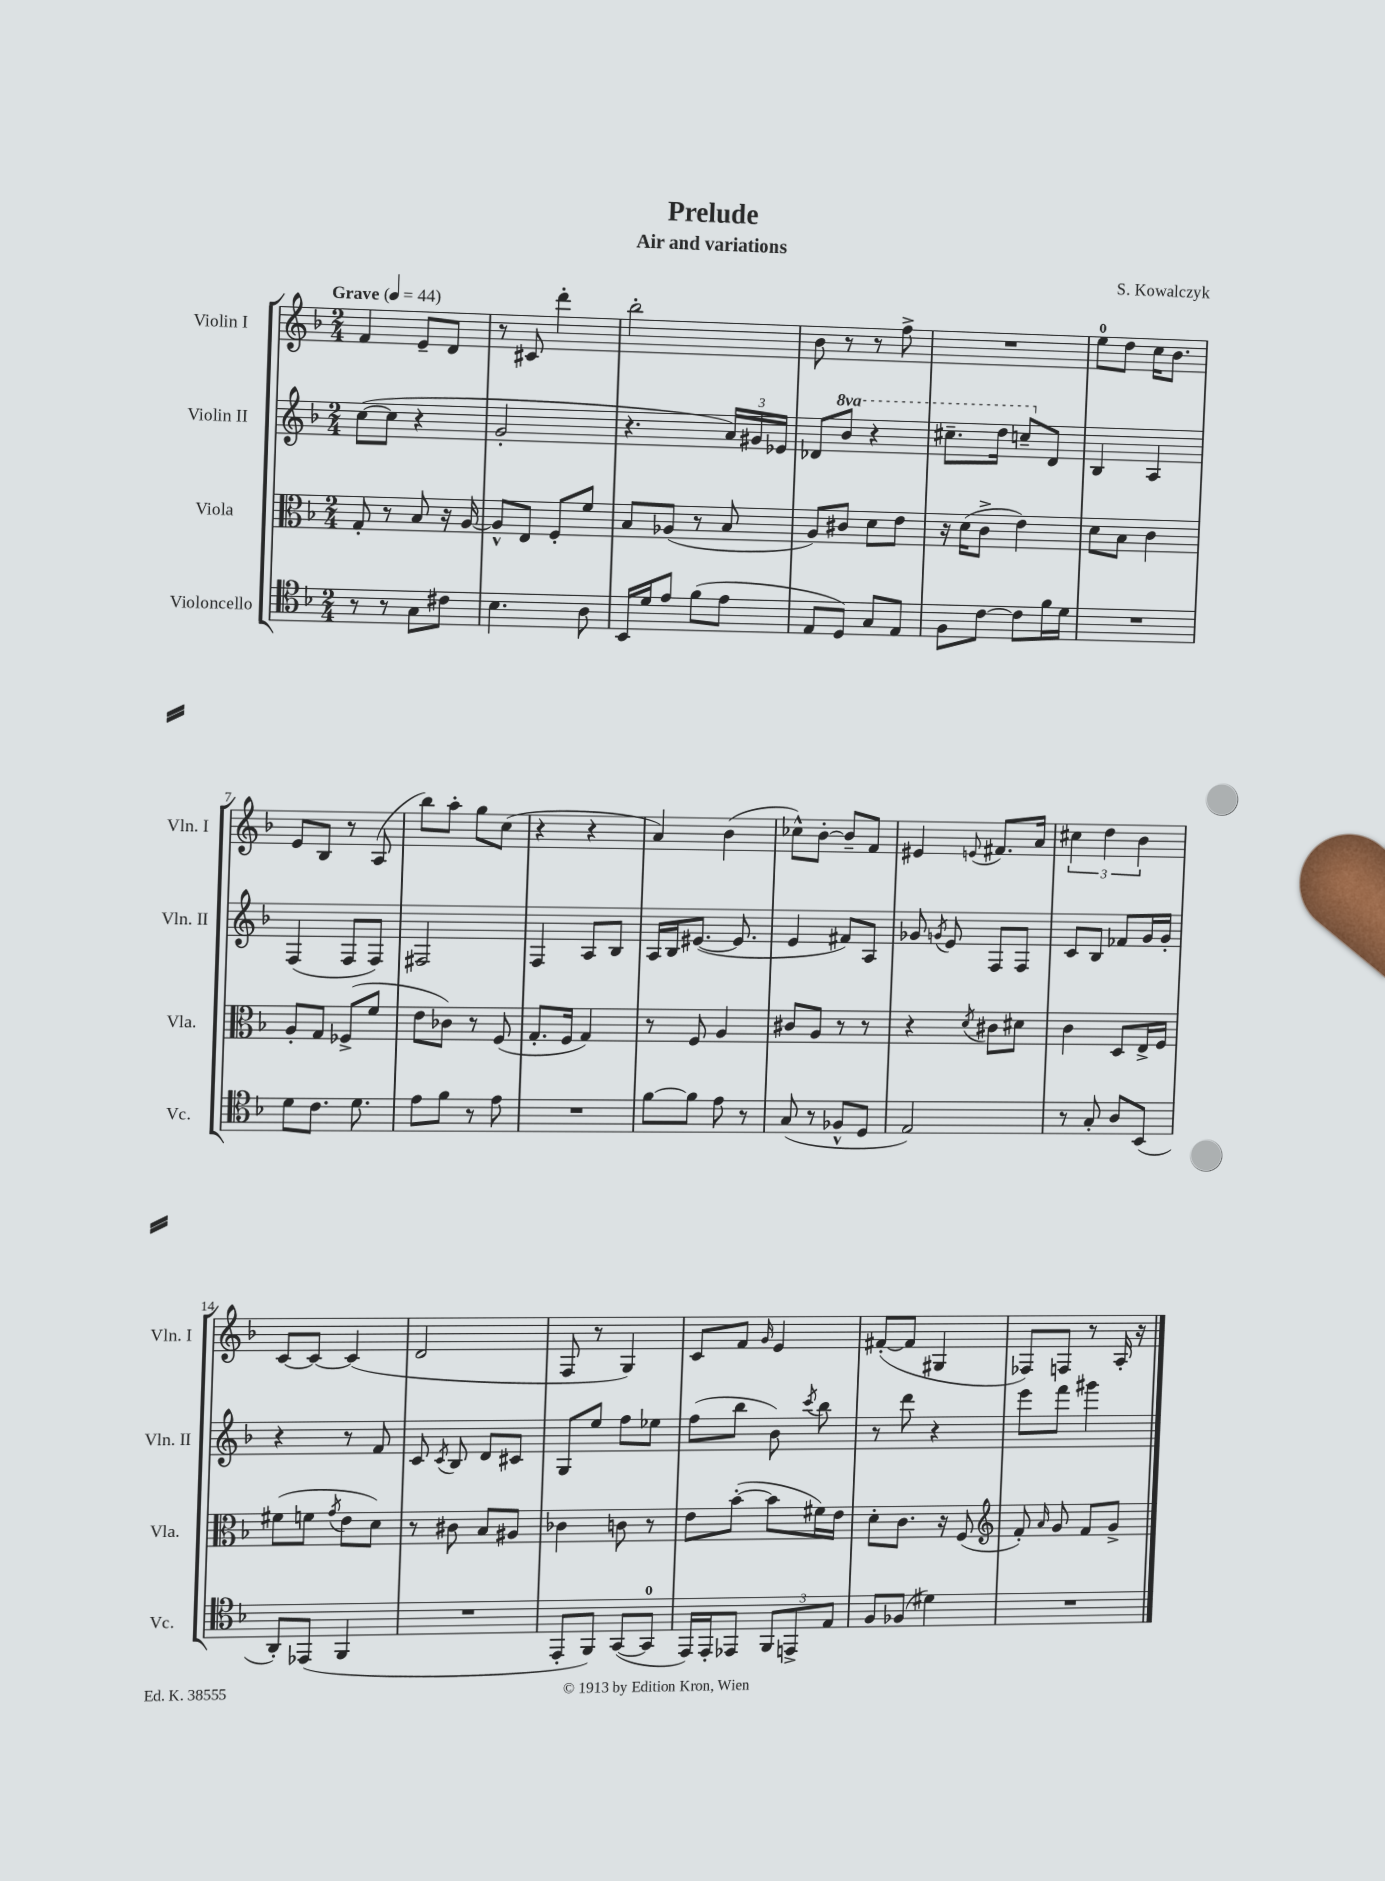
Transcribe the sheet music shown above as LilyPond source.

\header { title = "Prelude" composer = "S. Kowalczyk" subtitle = "Air and variations" }
<<
\new StaffGroup <<
\new Staff = "s0" \with { instrumentName = "Violin I" shortInstrumentName = "Vln. I" } {
    \clef treble \key f \major \numericTimeSignature \time 2/4 \tempo "Grave" 4 = 44
    \autoBeamOff f'4 e'8[-- d'8] |
    r8 cis'8 d'''4-. |
    bes''2-. |
    bes'8 r8 r8 f''8-> |
    R2 |
    e''8[-0 d''8] c''16[ bes'8.] |
    e'8[ bes8] r8 a8( |
    bes''8[) a''8]-. g''8[ c''8]( |
    r4 r4 |
    a'4) bes'4( |
    ces''8[-^) bes'8]~-. bes'8[-- f'8] |
    eis'4 \appoggiatura { e'8 } fis'8.[ a'16] |
    \tuplet 3/2 { cis''4 d''4 bes'4 } |
    c'8[~ c'8]~ c'4( |
    d'2 |
    f8 r8 g4) |
    c'8[ f'8] \grace { g'16 } e'4 |
    fis'8[~-.( fis'8] gis4 |
    fes8[) f8] r8 a16-. r16 \bar "|." |
}
\new Staff = "s1" \with { instrumentName = "Violin II" shortInstrumentName = "Vln. II" } {
    \clef treble \key f \major \numericTimeSignature \time 2/4 \set Staff.ottavationMarkups = #ottavation-simple-ordinals
    \autoBeamOff c''8[~( c''8] r4 |
    g'2-. |
    r4. \tuplet 3/2 { a'16[) gis'16 ees'16] } |
    des'8[ \ottava #1 bes''8] r4 |
    cis'''8.[-- d'''16] c'''8[-- \ottava #0 d'8] |
    bes4 a4 |
    f4( f8[ f8]) |
    fis2 |
    f4 a8[ bes8] |
    a16[ bes16 eis'8.]~( eis'8. |
    e'4 fis'8[) a8] |
    ges'8 \acciaccatura { g'8 } e'8 f8[ f8] |
    c'8[ bes8] fes'8[ g'16 g'16]-. |
    r4 r8 f'8 |
    c'8 \acciaccatura { c'8 } bes8 d'8[ cis'8] |
    g8[ e''8] f''8[ ees''8] |
    f''8[( bes''8] bes'8) \acciaccatura { c'''8 } bes''8 |
    r8 d'''8 r4 |
    e'''8[ f'''8] gis'''4 \bar "|." |
}
\new Staff = "s2" \with { instrumentName = "Viola" shortInstrumentName = "Vla." } {
    \clef alto \key f \major \numericTimeSignature \time 2/4
    \autoBeamOff g8-. r8 bes8 r16 a16~ |
    a8[-^ e8] f8[-. f'8] |
    bes8[ aes8]( r8 bes8 |
    a8[) cis'8] d'8[ e'8] |
    r16 d'16[( c'8]-> e'4) |
    d'8[ bes8] c'4 |
    a8[-. g8] fes8[->( f'8] |
    e'8[ ces'8]) r8 f8( |
    g8.[-. f16] g4) |
    r8 f8 a4 |
    cis'8[ a8] r8 r8 |
    r4 \acciaccatura { d'8 } cis'8[ dis'8] |
    c'4 d8[ e16-> f16] |
    fis'8[( f'8] \acciaccatura { g'8 } e'8[ d'8]) |
    r8 cis'8 bes8[ ais8] |
    ces'4 c'8 r8 |
    e'8[ bes'8]~-.( bes'8[ fis'16) e'16] |
    d'8[-. c'8.] r16 f8( |
    \clef treble f'8-.) \grace { a'16 } g'8 f'8[ g'8]-> \bar "|." |
}
\new Staff = "s3" \with { instrumentName = "Violoncello" shortInstrumentName = "Vc." } {
    \clef tenor \key f \major \numericTimeSignature \time 2/4
    \autoBeamOff r8 r8 g8[ cis'8] |
    bes4. a8 |
    bes,16[ d'16 e'8] f'8[( e'8] |
    e8[ d8]) g8[ e8] |
    f8[ c'8]~ c'8[ f'16 d'16] |
    R2 |
    d'8[ c'8.] d'8. |
    e'8[ f'8] r8 e'8 |
    R2 |
    f'8[~ f'8] e'8 r8 |
    g8( r8 fes8[-^ d8] |
    e2) |
    r8 g8-. a8[ bes,8]( |
    a,8[-.) ees,8]( f,4 |
    R2 |
    e,8[-. f,8]) g,8[~( g,8]-0 |
    e,16[) e,16-. ees,8] \tuplet 3/2 { f,8[ e,8-> e8] } |
    f8[ fes8]( dis'4) |
    R2 \bar "|." |
}
>>
>>
